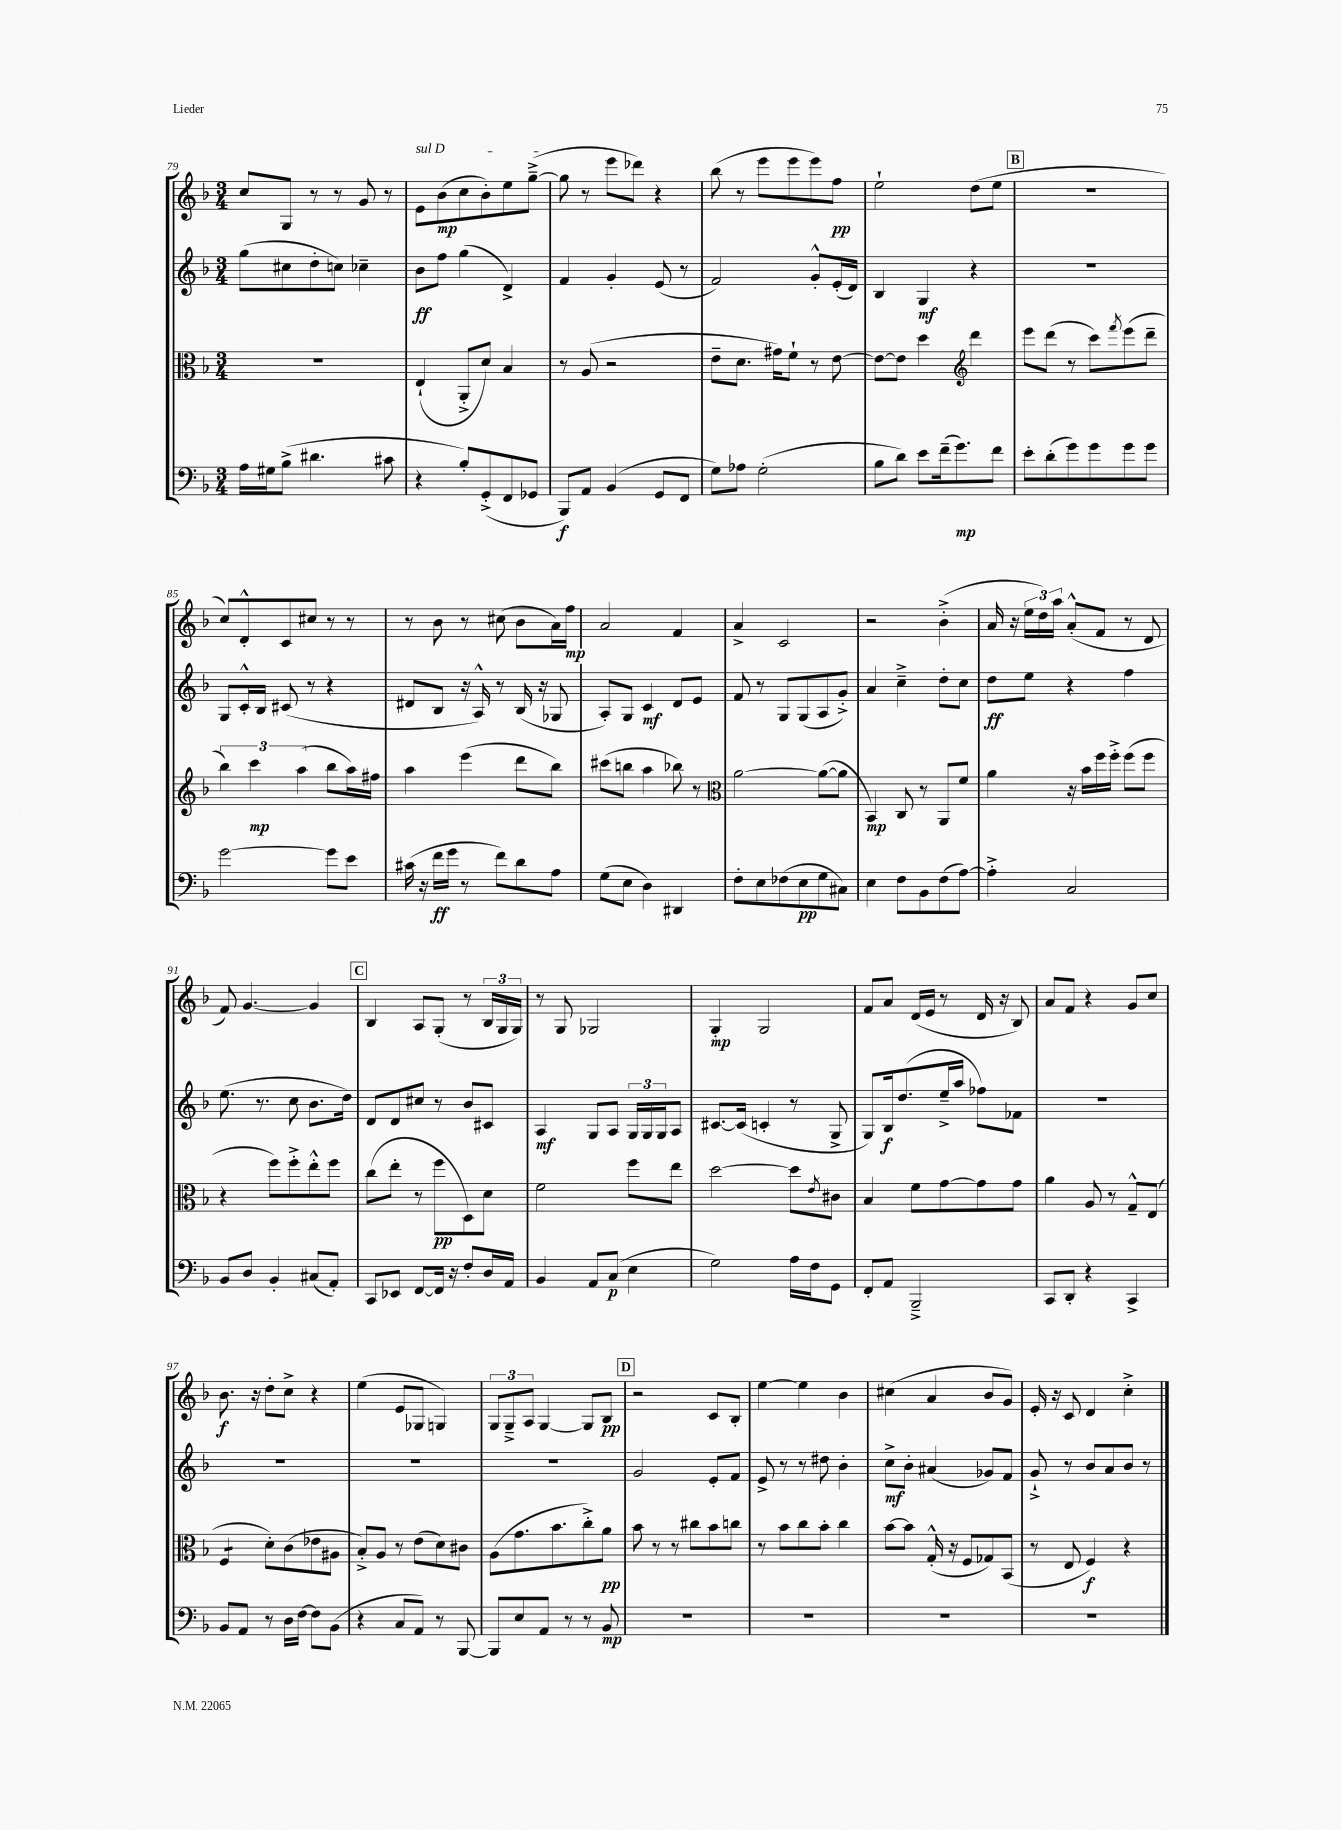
<<
\new StaffGroup <<
\new Staff = "s0" {
    \clef treble \key f \major \numericTimeSignature \time 3/4
    c''8 g8 r8 r8 g'8 r8 |
    \once \override TextSpanner.bound-details.left.text = \markup { \italic "sul D" } e'8\startTextSpan bes'8\mp( c''8 bes'8-.) e''8 g''8~--->( |
    g''8\stopTextSpan r8 e'''8 des'''8) r4 |
    bes''8( r8 e'''8 e'''8 e'''8) f''8\pp |
    e''2-! d''8( e''8 |
    \mark \markup { \box "B" } R2. |
    c''8) d'8-.-^ c'8 cis''8 r8 r8 |
    r8 bes'8 r8 cis''8( bes'8 a'16) f''16\mp |
    a'2 f'4 |
    a'4-> c'2 |
    r2 bes'4-.->( |
    a'16 r16 \tuplet 3/2 { e''16 d''16) a''16 } a'8-.-^( f'8 r8 d'8 |
    f'8) g'4.~ g'4 |
    \mark \markup { \box "C" } bes4 a8 g8-.( r8 \tuplet 3/2 { bes16 g16 g16) } |
    r8 g8 ges2 |
    g4-.\mp g2 |
    f'8 a'8 d'16( e'16 r8 d'16 r16 bes8) |
    a'8 f'8 r4 g'8 c''8 |
    bes'8.\f r16 d''8-. c''8-> r4 |
    e''4( e'8 ges8 g4) |
    \tuplet 3/2 { g8 g8---> a8 } g4~ g8 bes8\pp |
    \mark \markup { \box "D" } r2 c'8 bes8-. |
    e''4~ e''4 bes'4 |
    cis''4( a'4 bes'8 g'8) |
    e'16-. r16 c'8 d'4 c''4-.-> \bar "|." |
}
\new Staff = "s1" {
    \clef treble \key f \major \numericTimeSignature \time 3/4
    g''8( cis''8 d''8-. c''8) ces''4-- |
    bes'8\ff f''8 g''4( d'4->) |
    f'4 g'4-. e'8( r8 |
    f'2) g'8-.-^ e'16-.( d'16) |
    bes4 g4\mf r4 |
    \mark \markup { \box "B" } R2. |
    g8 c'16-.-^ bes16 cis'8( r8 r4 |
    dis'8 bes8 r16 a16-^) r8 bes16( r16 ges8 |
    a8-.) g8 c'4\mf d'8 e'8 |
    f'8 r8 g8 g8( a8 g'8-.->) |
    a'4 c''4---> d''8-. c''8 |
    d''8\ff e''8 r4 f''4 |
    e''8.( r8. c''8 bes'8. d''16) |
    \mark \markup { \box "C" } d'8 d'8 cis''8 r8 bes'8 cis'8 |
    a4\mf g8 a8 \tuplet 3/2 { g16 g16 g16 } a8 |
    cis'8.~ cis'16( c'4-. r8 g8-> |
    g8) bes16\f d''8.( e''16---> a''16 fes''8) fes'8 |
    R2. |
    R2. |
    R2. |
    R2. |
    \mark \markup { \box "D" } g'2 e'8-. f'8 |
    e'8-> r8 r8 dis''8 bes'4-. |
    c''8->\mf bes'8-. ais'4( ges'8) f'8 |
    g'8-!-> r8 bes'8 a'8 bes'8 r8 \bar "|." |
}
\new Staff = "s2" {
    \clef alto \key f \major \numericTimeSignature \time 3/4
    R2. |
    e4-!( a,8-.-> d'8) bes4 |
    r8 a8( r2 |
    e'8-- d'8. gis'16) f'8-! r8 e'8~ |
    e'8~ e'8 d''4 \clef treble d'''4 |
    \mark \markup { \box "B" } e'''8 d'''8( r8 c'''8) \acciaccatura { f'''8 } e'''8( d'''8-- |
    \tuplet 3/2 { bes''4) c'''4\mp a''4( } bes''8 a''16) fis''16 |
    a''4 e'''4( d'''8 bes''8) |
    cis'''8( b''8 a''4 bes''8) r8 |
    \clef alto a'2~ a'8~( a'8 |
    bes,4\mp) c8 r8 a,8 f'8 |
    a'4 r16 bes'16 f''16 f''16-.-> f''8( f''8 |
    r4 f''8) f''8-.-> e''8-.-^ f''8 |
    \mark \markup { \box "C" } c''8( e''8-. r8 f''8\pp d8) d'8 |
    f'2 f''8 e''8 |
    d''2~ d''8 \acciaccatura { e'8 } cis'8 |
    bes4 f'8 g'8~ g'8 g'8 |
    a'4 a8 r8 g8---^ e8( |
    f4:8 d'8-.) c'8( ees'8 ais8 |
    bes8-.->) a8 r8 e'8( d'8) cis'8 |
    a8( g'8. bes'8. c''8-.->) a'8\pp |
    \mark \markup { \box "D" } bes'8 r8 r8 cis''8 bes'8 c''8 |
    r8 bes'8 c''8 bes'8-. c''4 |
    bes'8~ bes'8 g16-.-^( r16 f8 ges8) bes,8( |
    r8 e8 f4\f) r4 \bar "|." |
}
\new Staff = "s3" {
    \clef bass \key f \major \numericTimeSignature \time 3/4
    a16 gis16 bes8->( dis'4. cis'8 |
    r4 bes8-.) g,8-.->( f,8 ges,8 |
    bes,,8\f) a,8 bes,4( g,8 f,8 |
    g8) aes8 g2-.( |
    bes8 d'8) e'8 f'16--( g'8.\mp) f'8 |
    \mark \markup { \box "B" } e'8-. d'8-.( g'8) g'8 g'8 g'8 |
    g'2~ g'8 e'8 |
    cis'16( r16 f'16\ff g'16 r8 f'8) d'8 a8 |
    g8( e8 d4) dis,4 |
    f8-. e8 fes8( e8\pp g8 cis8) |
    e4 f8 bes,8 f8( a8~) |
    a4-.-> c2 |
    bes,8 d8 bes,4-. cis8( a,8-.) |
    \mark \markup { \box "C" } c,8 ees,8 f,8~ f,16 r16 f8-. d16 a,16 |
    bes,4 a,8 c8\p( e4 |
    g2) a16 f16 g,8 |
    f,8-. a,8 bes,,2---> |
    c,8 d,8-. r4 c,4-> |
    bes,8 a,8 r8 d16 f16~ f8 bes,8( |
    r4 c8 a,8) r8 bes,,8~ |
    bes,,8 e8 a,8 r8 r8 bes,8\mp |
    \mark \markup { \box "D" } R2. |
    R2. |
    R2. |
    R2. \bar "|." |
}
>>
>>
\layout { \context { \Score currentBarNumber = #79 } }
